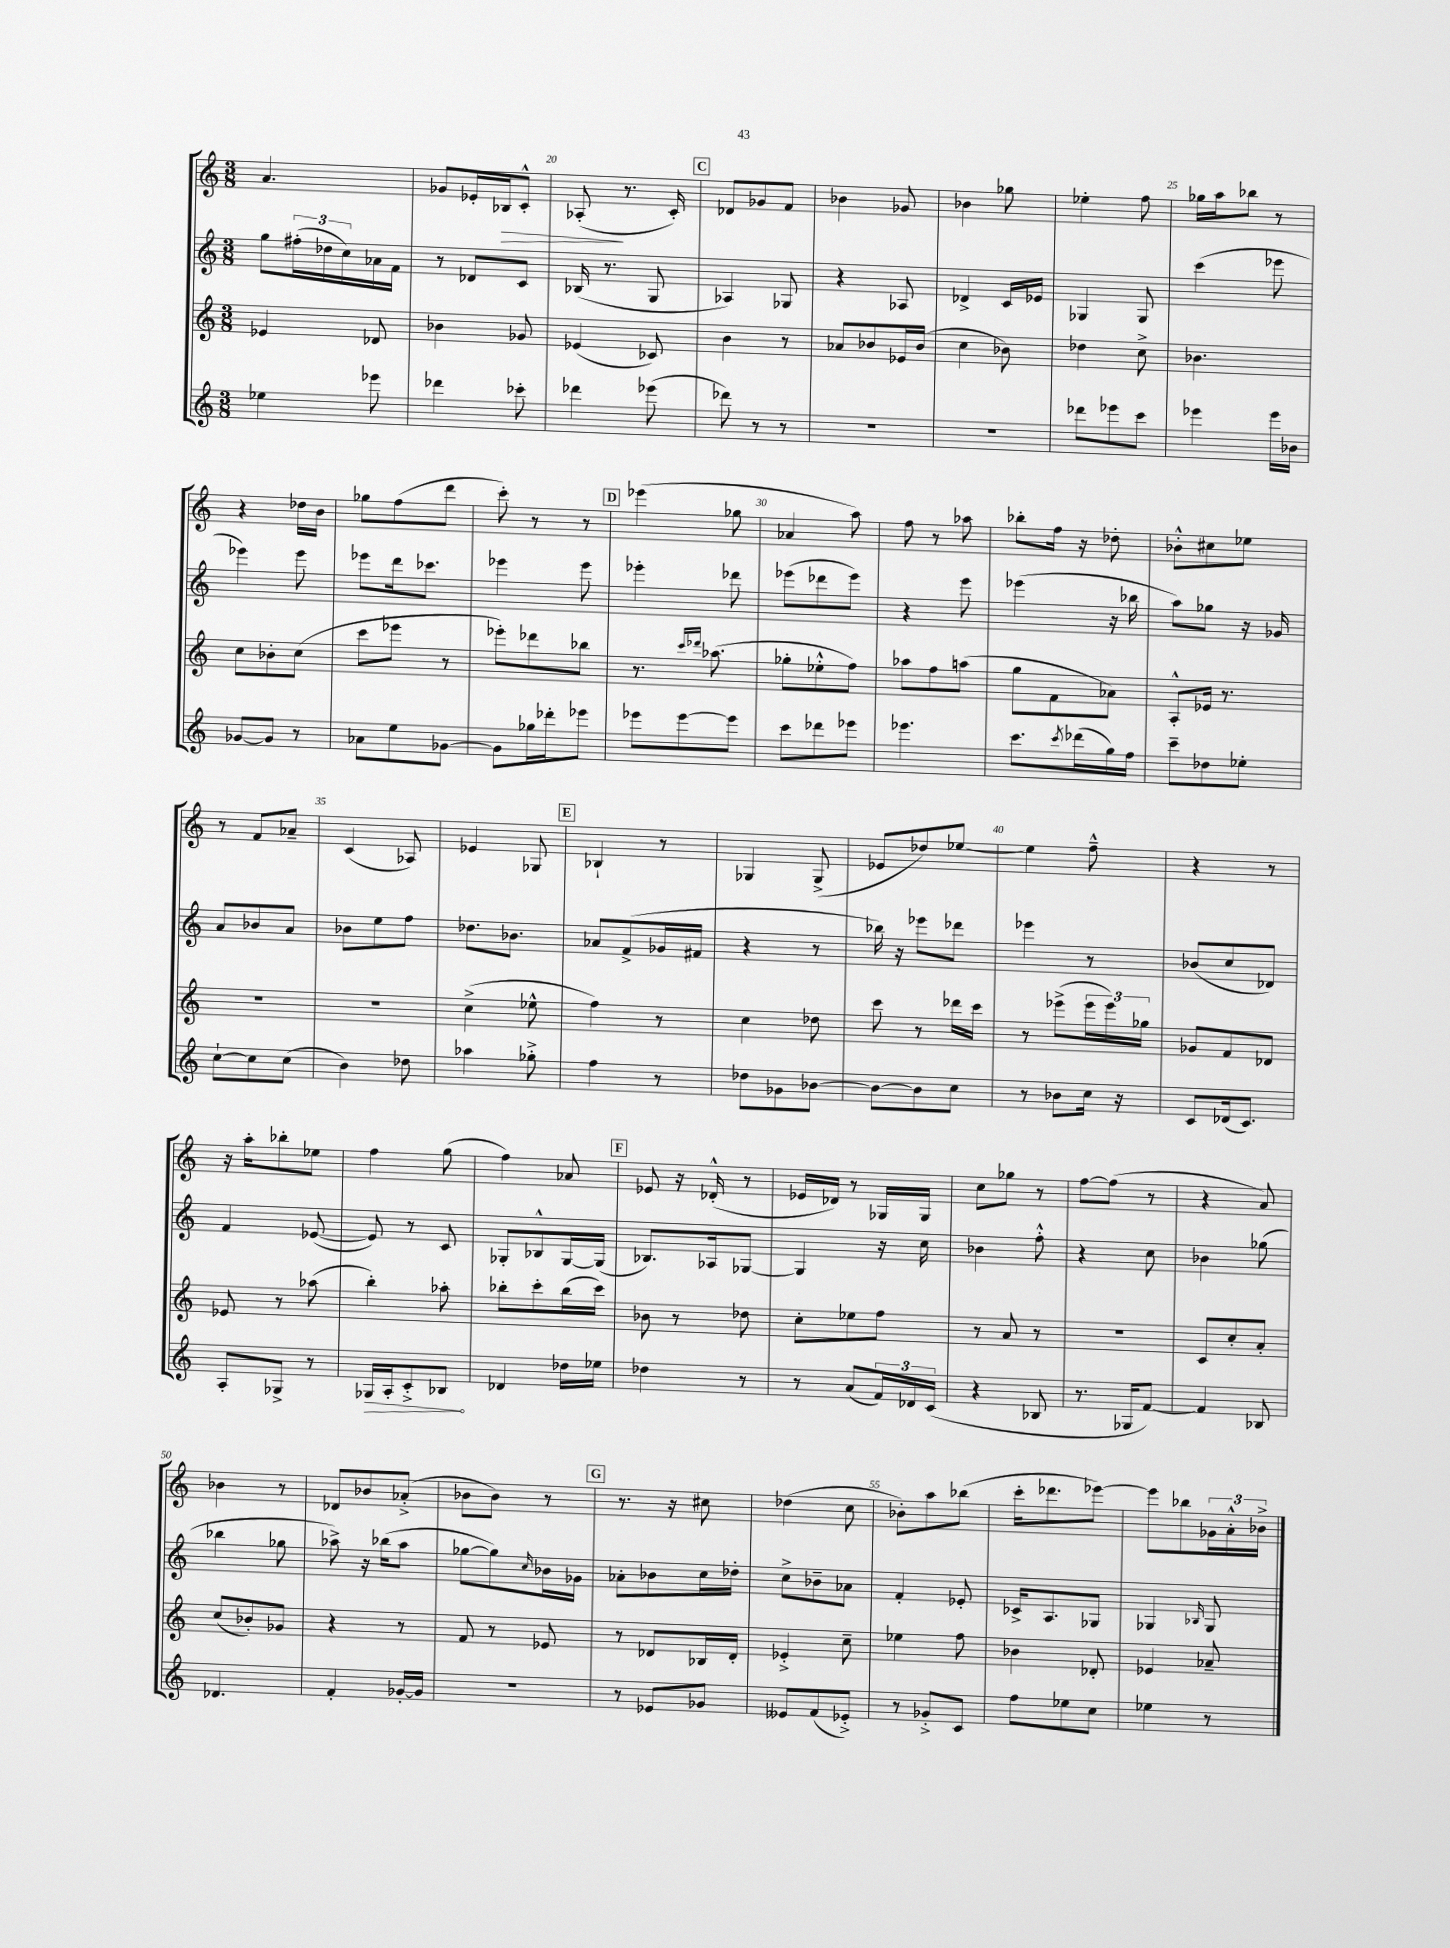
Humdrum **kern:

**kern	**dynam	**kern	**kern	**kern	**dynam
*part4	*part4	*part3	*part2	*part1	*part1
*staff4	*staff4	*staff3	*staff2	*staff1	*staff1
*clefG2	*	*clefG2	*clefG2	*clefG2	*
*k[]	*	*k[]	*k[]	*k[]	*
*M3/8	*	*M3/8	*M3/8	*M3/8	*
=18	=18	=18	=18	=18	=18
4ee-X\	.	4e-X/	8gg\L	4.a/	.
.	.	.	(24ff#X'\L	.	.
.	.	.	24dd-X\	.	.
.	.	.	24cc\)	.	.
8eee-X\	.	8d-X/	16a-X\	.	.
.	.	.	16f\JJ	.	.
=19	=19	=19	=19	=19	=19
4ddd-X\	.	4b-X\	8r	8g-X/L	.
.	.	.	8d-X/L	16e-X'/L	.
!	!	!	!	!	!LO:HP:b
.	.	.	.	16B-X/J	>
8ccc-X'\	.	8g-X/	8c/J	8c'^^/J	.
=20	=20	=20	=20	=20	=20
4ddd-X\	.	(4e-X/	(16B-X/	(8A-X'/	.
.	.	.	8.r	.	.
.	.	.	.	8.r	]
(8eee-X\	.	8c-X/)	8G/	.	.
.	.	.	.	16c'/)	.
!!LO:REH:place=s1:t=C
=21	=21	=21	=21	=21	=21
8ddd-X\)	.	4b\	4A-X/)	8d-X/L	.
8r	.	.	.	8g-X/	.
8r	.	8r	8G-X/	8f/J	.
=22	=22	=22	=22	=22	=22
4.r	.	8a-X/L	4r	4b-X\	.
.	.	8b-X/	.	.	.
.	.	16e-X/L	8A-X/	8g-X/	.
.	.	(16b-/JJ	.	.	.
=23	=23	=23	=23	=23	=23
4.r	.	4cc\	4d-X^/	4b-X\	.
.	.	8b-X\)	16c/LL	8gg-X\	.
.	.	.	16e-X/JJ	.	.
=24	=24	=24	=24	=24	=24
8ddd-X\L	.	4dd-X\	4G-X/	4ee-X'\	.
8eee-X\	.	.	.	.	.
8ccc\J	.	8cc^\	8G-/	8ff\	.
=25	=25	=25	=25	=25	=25
4eee-X\	.	4.b-X\	(4ccc\	16gg-X\LL	.
.	.	.	.	16aa\J	.
.	.	.	.	8bb-X\J	.
16eee-\LL	.	.	8eee-X\	8r	.
16b-X\JJ	.	.	.	.	.
!!LO:LB:g=z
=26	=26	=26	=26	=26	=26
[8g-X/L	.	8cc\L	4eee-X\)	4r	.
8g-/J]	.	8b-X'\	.	.	.
8r	.	(8cc\J	8eee-\	16dd-X\LL	.
.	.	.	.	16b\JJ	.
=27	=27	=27	=27	=27	=27
8a-X\L	.	8ccc\L	8eee-X\L	8gg-X\L	.
8ee\	.	8eee-X\J	16ddd\k	(8ff\	.
.	.	.	8.ccc-X\J	.	.
[8g-X\J	.	8r	.	8ddd\J	.
=28	=28	=28	=28	=28	=28
8g-\L]	.	8eee-X'\L)	4eee-X\	8ccc'\)	.
16gg-X\L	.	8ddd-X\	.	8r	.
16ddd-X'\J	.	.	.	.	.
8eee-X\J	.	8bb-X\J	8eee-\	8r	.
!!LO:REH:place=s1:t=D
=29	=29	=29	=29	=29	=29
8eee-X\L	.	8.r	4eee-X'\	(4eee-X\	.
[8eee-\	.	.	.	.	.
.	.	16qqccc/LL	.	.	.
.	.	16qqddd-X/JJ	.	.	.
.	.	(8.aa-X\	.	.	.
8eee-\J]	.	.	8ddd-X\	8gg-X\	.
=30	=30	=30	=30	=30	=30
8ccc\L	.	8gg-X'\L	(8eee-X\L	4a-X/	.
8ddd-X\	.	8ee-X'^^\	8ddd-X\	.	.
8eee-X\J	.	8ff\J)	8eee-\J)	8aa\)	.
=31	=31	=31	=31	=31	=31
4.eee-X\	.	8aa-X\L	4r	8ff\	.
.	.	8ff\	.	8r	.
.	.	(8aan\J	8eee\	8aa-X\	.
=32	=32	=32	=32	=32	=32
8.ccc\L	.	8gg\L	(4eee-X\	8bb-X'\L	.
.	.	8f\	.	16ff\Jk	.
8qccc/	.	.	.	.	.
(16ddd-X\L	.	.	.	16r	.
16gg\)	.	8a-X\J)	16r	8dd-X'\	.
16ff\JJ	.	.	16bb-X\	.	.
=33	=33	=33	=33	=33	=33
8ccc~\L	.	8A'^^/L	8aa\L)	8b-X'^^\L	.
8dd-X\	.	16e-X/Jk	8gg-X\J	8cc#X\	.
.	.	8.r	.	.	.
8ee-X'\J	.	.	16r	8ee-X\J	.
.	.	.	16g-X/	.	.
!!LO:LB:g=z
=34	=34	=34	=34	=34	=34
[8cc`\L	.	4.r	8a/L	8r	.
8cc\]	.	.	8b-X/	8f/L	.
(8cc\J	.	.	8a/J	8a-X~/J	.
=35	=35	=35	=35	=35	=35
4b\)	.	4.r	8b-X\L	(4c/	.
.	.	.	8ee\	.	.
8dd-X\	.	.	8ff\J	8A-X/)	.
=36	=36	=36	=36	=36	=36
4aa-X\	.	(4cc^\	8.dd-X\L	4e-X/	.
.	.	.	8.b-X\J	.	.
8gg-X'^\	.	8ee-X^^\	.	8G-X/	.
!!LO:REH:place=s1:t=E
=37	=37	=37	=37	=37	=37
4ff\	.	4ff\)	8a-X/L	4B-X`/	.
.	.	.	(8f^/	.	.
8r	.	8r	16g-X/L	8r	.
.	.	.	16f#X/JJ	.	.
=38	=38	=38	=38	=38	=38
8dd-X\L	.	4cc\	4r	4G-X/	.
8g-X\	.	.	.	.	.
[8b-X\J	.	8dd-X\	8r	(8G-^/	.
=39	=39	=39	=39	=39	=39
8b-\L_	.	8ccc\	16bb-X\)	8e-X/L	.
.	.	.	16r	.	.
8b-\]	.	8r	8eee-X\L	8dd-X/)	.
8cc\J	.	16ddd-X\LL	8ddd-X\J	[8ee-X/J	.
.	.	16ccc\JJ	.	.	.
=40	=40	=40	=40	=40	=40
8r	.	8r	4eee-X\	4ee-\]	.
8b-X\L	.	(8eee-X^\L	.	.	.
16cc\Jk	.	24eee-\L	8r	8ff~^^\	.
.	.	24eee-\)	.	.	.
16r	.	.	.	.	.
.	.	24gg-X\JJ	.	.	.
=41	=41	=41	=41	=41	=41
8c/L	.	8g-X/L	(8b-X/L	4r	.
(16d-X/k	.	8f/	8cc/	.	.
8.c/J)	.	.	.	.	.
.	.	8d-X/J	8d-X/J)	8r	.
!!LO:LB:g=z
=42	=42	=42	=42	=42	=42
8A'/L	.	8e-X/	4f/	16r	.
.	.	.	.	16aa'\KL	.
8G-X^/J	.	8r	.	8bb-X'\	.
8r	.	(8aa-X\	([8e-X/	8ee-X\J	.
=43	=43	=43	=43	=43	=43
!	!LO:HP:b	!	!	!	!
16G-X/LL	>	4bb'\)	8e-/])	4ff\	.
16A'/J	.	.	.	.	.
8c'^/	.	.	8r	.	.
8B-X/J	.	8aa-X'\	8c/	(8gg\	.
.	]	.	.	.	.
=44	=44	=44	=44	=44	=44
4d-X/	.	8bb-X'\L	8G-X'/L	4ff\)	.
.	.	8ccc'\	8B-X^^/	.	.
16dd-X\LL	.	(16bb-\L	[16G-/L	8a-X/	.
16ee-X\JJ	.	16ccc\JJ)	(16G-/JJ]	.	.
!!LO:REH:place=s1:t=F
=45	=45	=45	=45	=45	=45
4dd-X\	.	8b-X\	8.B-X/L)	8e-X/	.
.	.	8r	.	16r	.
.	.	.	16A-X/k	(16d-X'^^/	.
8r	.	8dd-X\	[8G-X/J	8r	.
=46	=46	=46	=46	=46	=46
8r	.	8cc'\L	4G-/]	16e-X/LL	.
.	.	.	.	16d-X/JJ)	.
(8a/L	.	8ee-X\	.	8r	.
24f/L)	.	8ff\J	16r	16G-X/LL	.
24d-X/	.	.	.	.	.
.	.	.	16cc\	16G-/JJ	.
(24c/JJ	.	.	.	.	.
=47	=47	=47	=47	=47	=47
4r	.	8r	4b-X\	8cc\L	.
.	.	8a/	.	8gg-X\J	.
8B-X/	.	8r	8ff'^^\	8r	.
=48	=48	=48	=48	=48	=48
8.r	.	4.r	4r	[8ff\L	.
.	.	.	.	(8ff\J]	.
16G-X/KL	.	.	.	.	.
[8f/J)	.	.	8cc\	8r	.
=49	=49	=49	=49	=49	=49
4f/]	.	8c/L	4b-X\	4r	.
.	.	8cc'/	.	.	.
8B-X/	.	8a'/J	(8gg-X\	8a/)	.
!!LO:LB:g=z
=50	=50	=50	=50	=50	=50
4.d-X/	.	(8cc/L	4bb-X\	4b-X\	.
.	.	8b-X'/)	.	.	.
.	.	8g-X/J	8gg-X\	8r	.
=51	=51	=51	=51	=51	=51
4f'/	.	4r	8aa-X^\)	8d-X/L	.
.	.	.	16r	8b-X/	.
.	.	.	(16bb-X\KL	.	.
[16g-X'/LL	.	8r	8aa-\J	(8a-X'^/J	.
16g-/JJ]	.	.	.	.	.
=52	=52	=52	=52	=52	=52
4.r	.	8f/	[8gg-X\L	8b-X\L	.
.	.	8r	8gg-\])	8b-\J)	.
.	.	.	16qqcc/	.	.
.	.	8e-X/	16b-X\L	8r	.
.	.	.	16g-X\JJ	.	.
!!LO:REH:place=s1:t=G
=53	=53	=53	=53	=53	=53
8r	.	8r	8a-X'\L	8.r	.
8e-X/L	.	8d-X/L	8b-X\	.	.
.	.	.	.	16r	.
8g-X/J	.	16B-X/L	16cc\L	8cc#X\	.
.	.	16d-'/JJ	16dd-X'\JJ	.	.
=54	=54	=54	=54	=54	=54
8e--X/L	.	4e-X'^/	8cc^\L	(4dd-X\	.
(8f/	.	.	8b-X~\	.	.
8e-X'^/J)	.	8cc~\	8a-X\J	8cc\	.
=55	=55	=55	=55	=55	=55
8r	.	4ee-X\	4f'/	8b-X'\L)	.
8g-X'^/L	.	.	.	8aa\	.
8c/J	.	8ff\	8e-X'/	(8bb-X\J	.
=56	=56	=56	=56	=56	=56
8ff\L	.	4b-X\	16c-X^/KL	16ccc'\KL	.
.	.	.	8.A/	8.ddd-X\	.
8ee-X\	.	.	.	.	.
8cc\J	.	8d-X'/	8G-X/J	[8eee-X\J)	.
=57	=57	=57	=57	=57	=57
4ee-X\	.	4e-X/	4G-X/	8eee-\L]	.
.	.	.	.	8bb-X\	.
.	.	.	16qqB-X/	.	.
8r	.	8a-X~/	8G-/	24g-X\L	.
.	.	.	.	24a'^^\	.
.	.	.	.	24b-X^\JJ	.
==	==	==	==	==	==
*-	*-	*-	*-	*-	*-
